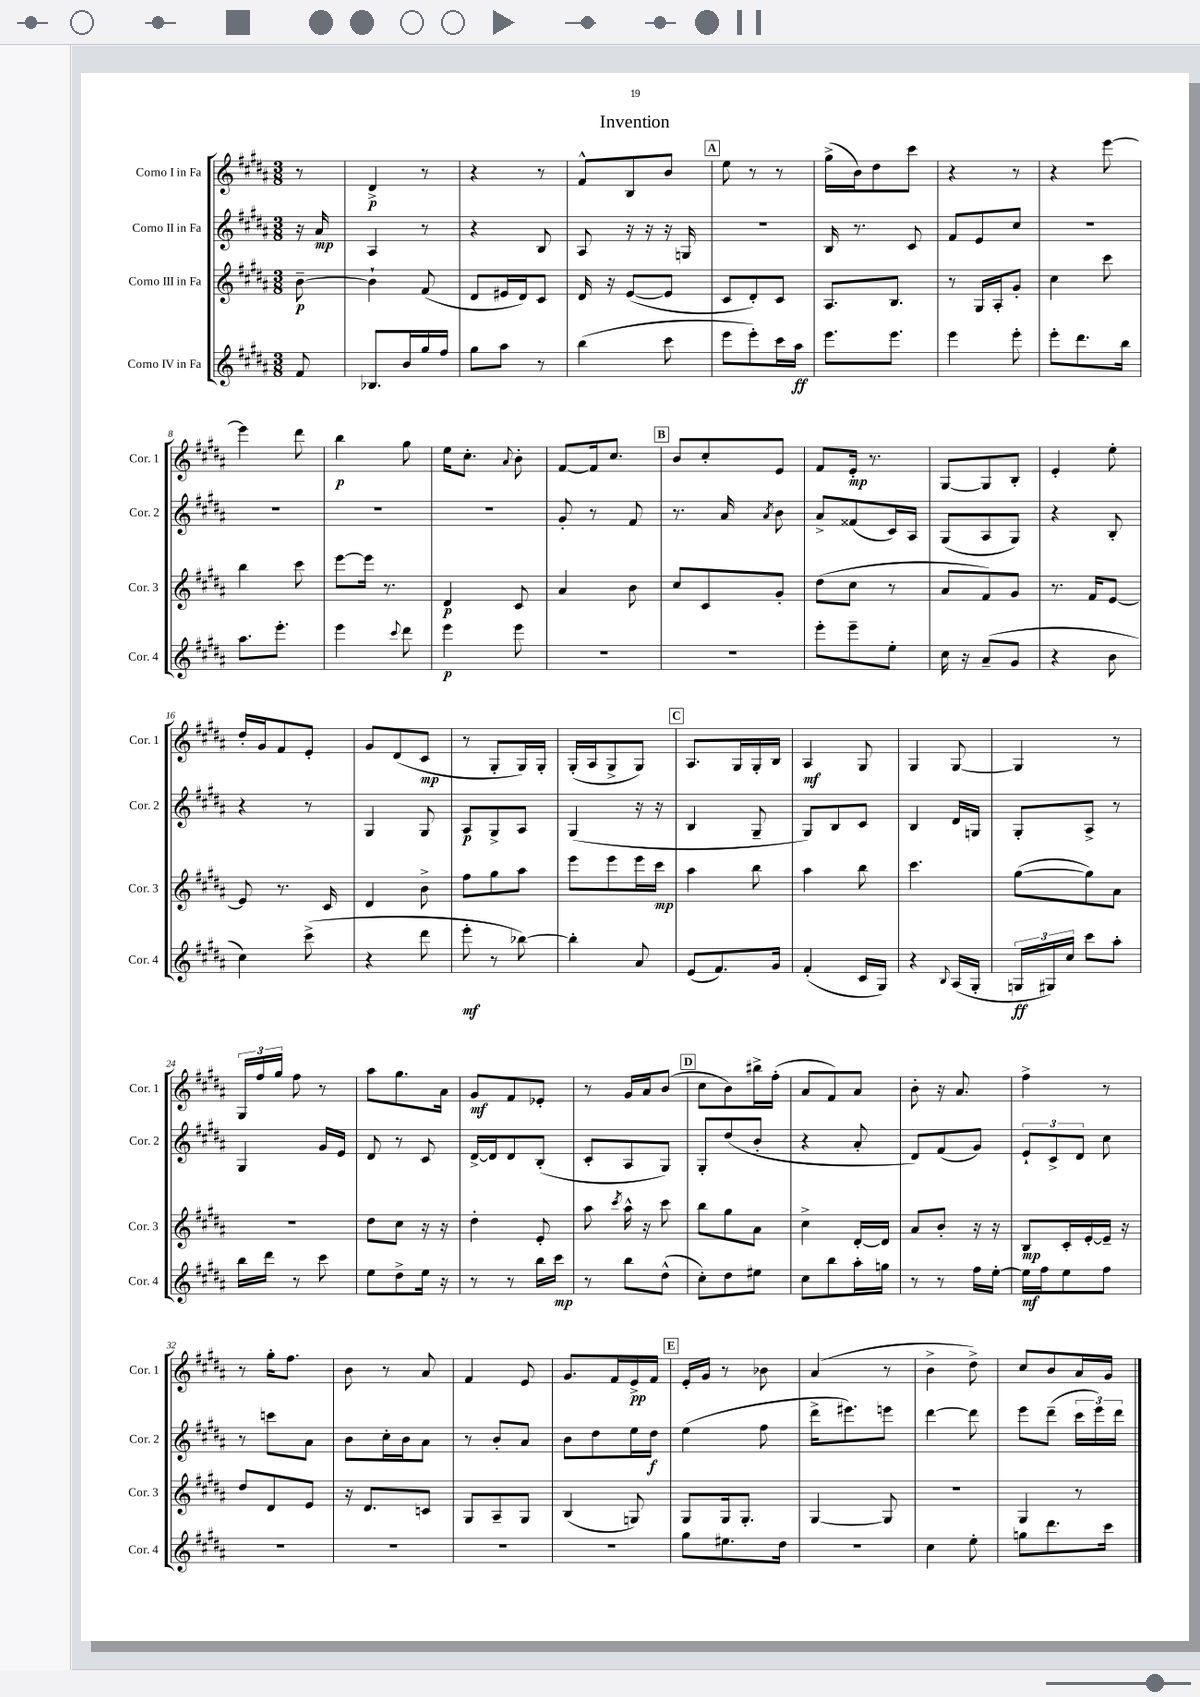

**kern	**dynam	**kern	**dynam	**kern	**dynam	**kern	**dynam
*part4	*part4	*part3	*part3	*part2	*part2	*part1	*part1
*staff4	*staff4	*staff3	*staff3	*staff2	*staff2	*staff1	*staff1
*I"Corno IV in Fa	*	*I"Corno III in Fa	*	*I"Corno II in Fa	*	*I"Corno I in Fa	*
*I'Cor. 4	*	*I'Cor. 3	*	*I'Cor. 2	*	*I'Cor. 1	*
*clefG2	*	*clefG2	*	*clefG2	*	*clefG2	*
*k[f#c#g#d#a#]	*	*k[f#c#g#d#a#]	*	*k[f#c#g#d#a#]	*	*k[f#c#g#d#a#]	*
*M3/8	*	*M3/8	*	*M3/8	*	*M3/8	*
=	=	=	=	=	=	=	=
8f#/	.	[8b~\	p	16r	.	8r	.
.	.	.	.	16a#/	mp	.	.
=1	=1	=1	=1	=1	=1	=1	=1
8.B-X/L	.	4b`\]	.	4A#/	.	4d#^/	p
16b/L	.	.	.	.	.	.	.
16gg#/	.	(8f#/	.	8r	.	8r	.
16ff#/JJ	.	.	.	.	.	.	.
=2	=2	=2	=2	=2	=2	=2	=2
8gg#\L	.	8d#/L	.	4r	.	4r	.
8aa#\J	.	16e#X/L	.	.	.	.	.
.	.	16d#/J)	.	.	.	.	.
8r	.	8c#/J	.	8B/	.	8r	.
=3	=3	=3	=3	=3	=3	=3	=3
(4bb\	.	16d#/	.	8A#/	.	8f#^^/L	.
.	.	16r	.	.	.	.	.
.	.	([8e/L	.	16r	.	8B/	.
.	.	.	.	16r	.	.	.
8ccc#\	.	8e/J]	.	16r	.	8b/J	.
.	.	.	.	16Gn/	.	.	.
!!LO:REH:place=s1:t=A
=4	=4	=4	=4	=4	=4	=4	=4
8eee\L	.	8c#/L	.	4.r	.	8ee\	.
8eee'\)	.	8d#'/)	.	.	.	8r	.
16ccc#\L	.	8c#/J	.	.	.	8r	.
16aa#\JJ	ff	.	.	.	.	.	.
=5	=5	=5	=5	=5	=5	=5	=5
8.eee\L	.	8.A#/L	.	16B/	.	(16gg#^\LL	.
.	.	.	.	8.r	.	16b\J)	.
.	.	.	.	.	.	8dd#\	.
8.eee\J	.	8.B/J	.	.	.	.	.
.	.	.	.	8c#/	.	8ccc#\J	.
=6	=6	=6	=6	=6	=6	=6	=6
4eee\	.	8r	.	8f#/L	.	4r	.
.	.	16G#/LL	.	8e/	.	.	.
.	.	16A#'/J	.	.	.	.	.
8eee'\	.	8g#'/J	.	8cc#/J	.	8r	.
=7	=7	=7	=7	=7	=7	=7	=7
8eee'\L	.	4cc#\	.	4.r	.	4r	.
8.ddd#\	.	.	.	.	.	.	.
.	.	8ccc#\	.	.	.	[8eee\	.
16bb\Jk	.	.	.	.	.	.	.
!!LO:LB:g=z
=8	=8	=8	=8	=8	=8	=8	=8
8.aa#\L	.	4bb\	.	4.r	.	4eee\]	.
8.eee'\J	.	.	.	.	.	.	.
.	.	8ccc#\	.	.	.	8ddd#\	.
=9	=9	=9	=9	=9	=9	=9	=9
4eee\	.	[8eee\L	.	4.r	.	4bb\	p
.	.	16eee\Jk]	.	.	.	.	.
.	.	8.r	.	.	.	.	.
8qqccc#/	.	.	.	.	.	.	.
8ddd#\	.	.	.	.	.	8gg#\	.
=10	=10	=10	=10	=10	=10	=10	=10
4eee\	p	4d#/	p	4.r	.	16ee\KL	.
.	.	.	.	.	.	8.cc#'\J	.
.	.	.	.	.	.	8qqa#/	.
8eee\	.	8c#/	.	.	.	8b'\	.
=11	=11	=11	=11	=11	=11	=11	=11
4.r	.	4a#/	.	8g#'/	.	[8f#/L	.
.	.	.	.	8r	.	16f#/k]	.
.	.	.	.	.	.	8.cc#/J	.
.	.	8b\	.	8f#/	.	.	.
!!LO:REH:place=s1:t=B
=12	=12	=12	=12	=12	=12	=12	=12
4.r	.	8cc#/L	.	8.r	.	8b/L	.
.	.	8c#/	.	.	.	8cc#'/	.
.	.	.	.	16a#/	.	.	.
.	.	.	.	8qa#/	.	.	.
.	.	8g#'/J	.	8b\	.	8e/J	.
=13	=13	=13	=13	=13	=13	=13	=13
8eee'\L	.	(8dd#\L	.	8a#^/L	.	8f#/L	.
8eee~\	.	8cc#\J	.	(8f##X/	.	16e'/Jk	mp
.	.	.	.	.	.	8.r	.
8ee'\J	.	8r	.	16c#/L)	.	.	.
.	.	.	.	16A#/JJ	.	.	.
=14	=14	=14	=14	=14	=14	=14	=14
16cc#\	.	8a#/L	.	(8G#/L	.	[8G#/L	.
16r	.	.	.	.	.	.	.
(8a#~/L	.	8f#/)	.	8A#/	.	8G#/]	.
8g#/J	.	8g#/J	.	8G#/J)	.	8B'/J	.
=15	=15	=15	=15	=15	=15	=15	=15
4r	.	8.r	.	4r	.	4e'/	.
.	.	16f#/KL	.	.	.	.	.
8b\	.	[8e/J	.	8B'/	.	8ee'\	.
!!LO:LB:g=z
=16	=16	=16	=16	=16	=16	=16	=16
4cc#\)	.	8e/]	.	4r	.	16dd#'/LL	.
.	.	.	.	.	.	16g#/J	.
.	.	8.r	.	.	.	8f#/	.
(8ccc#^\	.	.	.	8r	.	8e'/J	.
.	.	16c#/	.	.	.	.	.
=17	=17	=17	=17	=17	=17	=17	=17
4r	.	4d#/	.	4G#/	.	8g#/L	.
.	.	.	.	.	.	(8d#/	.
8ddd#\	.	8b^\	.	8G#/	.	8c#/J	mp
=18	=18	=18	=18	=18	=18	=18	=18
8eee'\	mf	8ff#\L	.	8A#/L	p	8r	.
8r	.	8gg#\	.	8G#^/	.	8G#'/L	.
[8bb-X\)	.	8aa#\J	.	8A#/J	.	16G#/L)	.
.	.	.	.	.	.	16G#'/JJ	.
=19	=19	=19	=19	=19	=19	=19	=19
4bb-'\]	.	8eee\L	.	(4G#/	.	(16G#'/LL	.
.	.	.	.	.	.	16A#/J	.
.	.	8eee\	.	.	.	8G#^/	.
8a#/	.	16eee\L	.	16r	.	8G#/J)	.
.	.	16ccc#\JJ	mp	16r	.	.	.
!!LO:REH:place=s1:t=C
=20	=20	=20	=20	=20	=20	=20	=20
(8e/L	.	4aa#\	.	4B/	.	8.A#/L	.
8.f#/)	.	.	.	.	.	.	.
.	.	.	.	.	.	16G#/L	.
.	.	8bb\	.	8G#~/	.	16G#'/	.
16g#/Jk	.	.	.	.	.	16B/JJ	.
=21	=21	=21	=21	=21	=21	=21	=21
(4f#'/	.	4aa#\	.	8G#/L)	.	4A#/	mf
.	.	.	.	8B/	.	.	.
16c#/LL	.	8bb\	.	8c#/J	.	8G#/	.
16G#/JJ)	.	.	.	.	.	.	.
=22	=22	=22	=22	=22	=22	=22	=22
4r	.	4.ccc#\	.	4B/	.	4G#/	.
8qqB/	.	.	.	.	.	.	.
(16A#/LL	.	.	.	16d#/LL	.	[8G#/	.
16G#'/JJ	.	.	.	16Gn/JJ	.	.	.
=23	=23	=23	=23	=23	=23	=23	=23
24Gn/LL	ff	([8gg#\L	.	8G#'/L	.	4G#/]	.
24G#X/)	.	.	.	.	.	.	.
24cc#/JJ	.	.	.	.	.	.	.
8ccc#\L	.	8gg#\])	.	8A#^/J	.	.	.
8aa#'\J	.	8a#\J	.	8r	.	8r	.
!!LO:LB:g=z
=24	=24	=24	=24	=24	=24	=24	=24
16bb\LL	.	4.r	.	4G#/	.	24G#/LL	.
.	.	.	.	.	.	24ff#/	.
16ddd#\JJ	.	.	.	.	.	.	.
.	.	.	.	.	.	24gg#/JJ	.
8r	.	.	.	.	.	8ff#\	.
8ccc#\	.	.	.	16g#/LL	.	8r	.
.	.	.	.	16e/JJ	.	.	.
=25	=25	=25	=25	=25	=25	=25	=25
8ee\L	.	8dd#\L	.	8d#/	.	8aa#\L	.
8dd#^\	.	8cc#\J	.	8r	.	8.gg#\	.
16ee\Jk	.	16r	.	8c#/	.	.	.
16r	.	16r	.	.	.	16a#\Jk	.
=26	=26	=26	=26	=26	=26	=26	=26
8r	.	4dd#'\	.	[16d#^/LL	.	8g#/L	mf
.	.	.	.	16d#/J]	.	.	.
8r	.	.	.	8d#/	.	8f#/	.
16bb\LL	.	8e'/	.	(8B'/J	.	8e-X'/J	.
16ccc#\JJ	mp	.	.	.	.	.	.
=27	=27	=27	=27	=27	=27	=27	=27
8r	.	8aa#\	.	8c#'/L	.	8r	.
.	.	8qccc#/	.	.	.	.	.
8bb\L	.	16aa#^^\	.	8A#/	.	16g#/LL	.
.	.	16r	.	.	.	16a#/J	.
(8dd#^^\J	.	8ccc#\	.	8G#/J)	.	(8b/J	.
!!LO:REH:place=s1:t=D
=28	=28	=28	=28	=28	=28	=28	=28
8cc#'\L)	.	8bb\L	.	8G#'/L	.	8cc#\L	.
8dd#\	.	8gg#\	.	(8dd#/	.	8b\)	.
8ee#X\J	.	8a#\J	.	8b'/J	.	16bb#X^\L	.
.	.	.	.	.	.	(16ff#'\JJ	.
=29	=29	=29	=29	=29	=29	=29	=29
8cc#\L	.	4cc#^\	.	4r	.	8a#/L	.
8bb\	.	.	.	.	.	8f#/)	.
16aa#'\L	.	[16d#'/LL	.	8a#'/	.	8a#/J	.
16ggn\JJ	.	16d#/JJ]	.	.	.	.	.
=30	=30	=30	=30	=30	=30	=30	=30
8r	.	8a#/L	.	8d#/L)	.	8b'\	.
8r	.	8b'/J	.	(8f#/	.	16r	.
.	.	.	.	.	.	8.a#/	.
16ff#\LL	.	16r	.	8g#/J)	.	.	.
[16ee'\JJ	.	16r	.	.	.	.	.
=31	=31	=31	=31	=31	=31	=31	=31
16ee\LL]	mf	8B/L	mp	12e`/L	.	4ff#^\	.
16ff#\J	.	.	.	.	.	.	.
.	.	.	.	12c#^/	.	.	.
8ee\	.	16c#'/L	.	.	.	.	.
.	.	.	.	12d#/J	.	.	.
.	.	[16e'/	.	.	.	.	.
8ff#\J	.	16e~/JJ]	.	8cc#\	.	8r	.
.	.	16r	.	.	.	.	.
!!LO:LB:g=z
=32	=32	=32	=32	=32	=32	=32	=32
4.r	.	8dd#/L	.	8r	.	8r	.
.	.	8d#/	.	8cccn\L	.	16gg#'\KL	.
.	.	.	.	.	.	8.ff#\J	.
.	.	8e/J	.	8a#\J	.	.	.
=33	=33	=33	=33	=33	=33	=33	=33
4.r	.	16r	.	8b\L	.	8b\	.
.	.	8.d#/L	.	.	.	.	.
.	.	.	.	16cc#'\L	.	8r	.
.	.	.	.	16b\J	.	.	.
.	.	8cn/J	.	8a#\J	.	8a#/	.
=34	=34	=34	=34	=34	=34	=34	=34
4.r	.	8G#/L	.	8r	.	4f#/	.
.	.	8A#~/	.	8b'/L	.	.	.
.	.	8G#/J	.	8a#/J	.	8e/	.
=35	=35	=35	=35	=35	=35	=35	=35
4.r	.	(4B/	.	8b\L	.	8.g#/L	.
.	.	.	.	8dd#\	.	.	.
.	.	.	.	.	.	16f#/L	.
.	.	8Gn/)	.	16ee\L	.	16e^/	pp
.	.	.	.	16dd#\JJ	f	16f#/JJ	.
!!LO:REH:place=s1:t=E
=36	=36	=36	=36	=36	=36	=36	=36
8gg#\L	.	8G#/L	.	(4ee\	.	16e'/LL	.
.	.	.	.	.	.	16g#/JJ	.
8.ee#X\	.	16G#/k	.	.	.	8r	.
.	.	8.G#'/J	.	.	.	.	.
.	.	.	.	8ff#\	.	8b-X\	.
16dd#\Jk	.	.	.	.	.	.	.
=37	=37	=37	=37	=37	=37	=37	=37
4.r	.	[4G#/	.	16ddd#^\KL	.	(4a#/	.
.	.	.	.	8.eee#X\)	.	.	.
.	.	8G#/]	.	8eeen\J	.	8r	.
=38	=38	=38	=38	=38	=38	=38	=38
4cc#\	.	4.r	.	[4ddd#\	.	4b^\	.
8ee'\	.	.	.	8ddd#\]	.	8dd#^\)	.
=39	=39	=39	=39	=39	=39	=39	=39
8ggn\L	.	4G#/	.	8eee\L	.	8cc#/L	.
8.ddd#\	.	.	.	(8ddd#~\J	.	8b/	.
.	.	8r	.	24ccc#\LL	.	16a#/L	.
.	.	.	.	24eee\)	.	.	.
16ccc#\Jk	.	.	.	.	.	16g#/JJ	.
.	.	.	.	24ddd#\JJ	.	.	.
==	==	==	==	==	==	==	==
*-	*-	*-	*-	*-	*-	*-	*-
